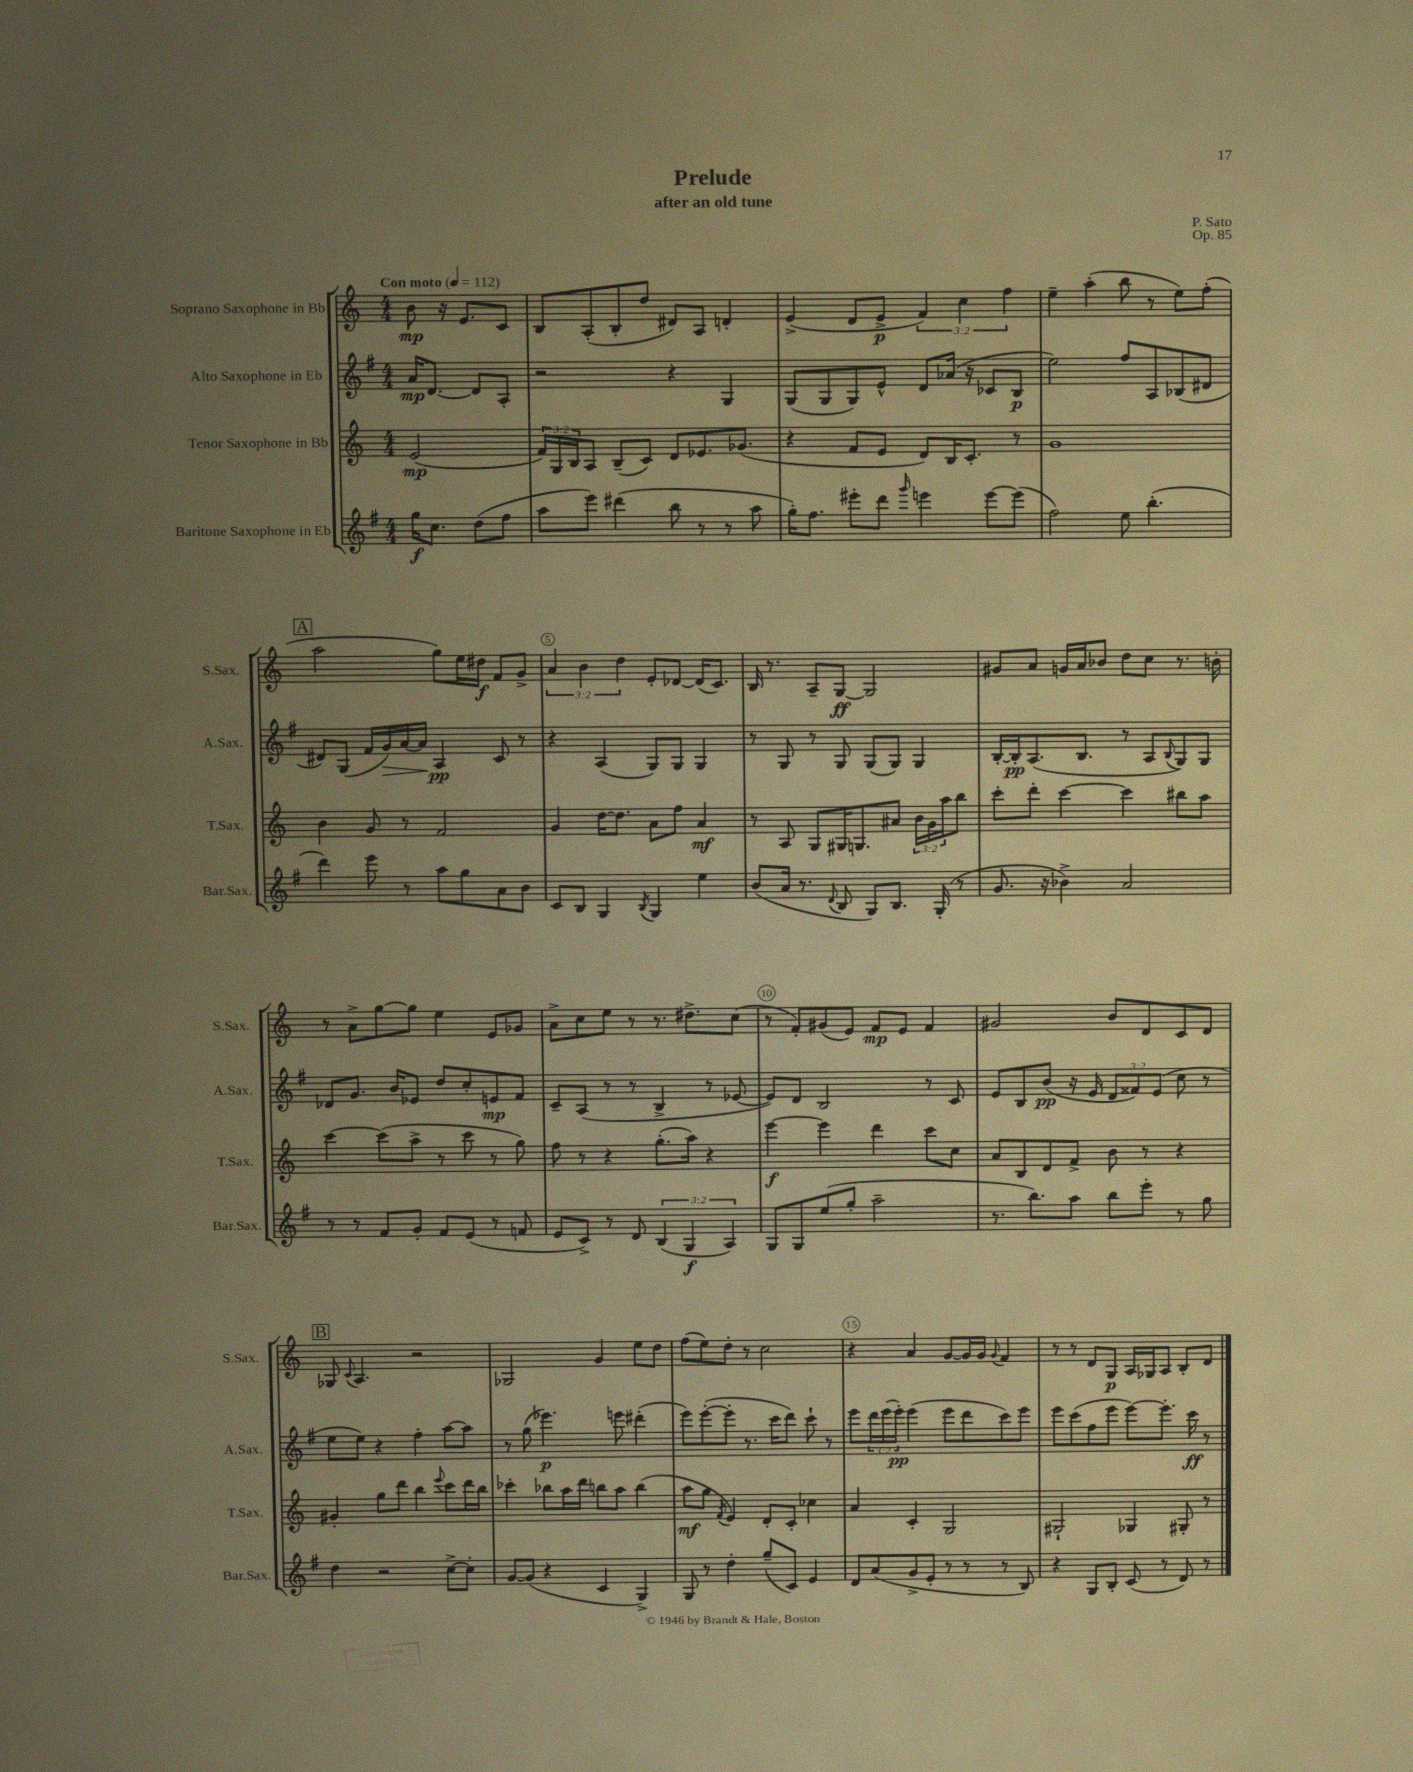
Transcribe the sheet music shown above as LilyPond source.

\header { title = "Prelude" composer = "P. Sato" subtitle = "after an old tune" opus = "Op. 85" }
<<
\new StaffGroup <<
\new Staff = "s0" \with { instrumentName = "Soprano Saxophone in Bb" shortInstrumentName = "S.Sax." } {
    \clef treble \key c \major \numericTimeSignature \time 4/4 \override Staff.TupletNumber.text = #tuplet-number::calc-fraction-text \partial 2 \tempo "Con moto" 4 = 112
    b'8\mp r16 e'8. c'8 |
    b8 a8-.( b8-. d''8 dis'8) a8 d'4-. |
    e'4->( d'8 e'8->\p \tuplet 3/2 { f'4) c''4 f''4 } |
    e''4-- a''4-.( b''8 r8 e''8) f''8-.( |
    \mark \markup { \box "A" } a''2 g''8) e''16 dis''16\f f'8 g'8-> |
    \tuplet 3/2 { a'4 b'4 d''4 } e'8-. des'8~ des'16( c'8.) |
    b16 r8. a8-- g8~\ff g2 |
    gis'8 a'8 g'16 a'16 bes'8 d''8 c''8 r8. b'16-. |
    r8 a'8-> g''8~ g''8 e''4 e'8 ges'8 |
    a'8-> c''8 e''8 r8 r8. dis''8.-> c''8( |
    r8 f'8-.) gis'8( e'8) f'8\mp e'8 f'4 |
    gis'2 b'8 d'8 c'8 d'8 |
    \mark \markup { \box "B" } ges8 \appoggiatura { c'8 } a4. r2 |
    ges2 g'4 e''8 d''8 |
    f''8( e''8) d''8-. r8 c''2 |
    r4 a'4 g'8~ g'16 g'16 \appoggiatura { g'8 } f'4 |
    r8 r8 d'8 g8\p a16 ges16 a8 b8-. d'8 \bar "|." |
}
\new Staff = "s1" \with { instrumentName = "Alto Saxophone in Eb" shortInstrumentName = "A.Sax." } {
    \clef treble \key g \major \numericTimeSignature \time 4/4 \override Staff.TupletNumber.text = #tuplet-number::calc-fraction-text \partial 2
    a'16\mp d'8.~ d'8 a8-. |
    r2 r4 g4 |
    g8( g8 g8) e'8-^ d'8 aes'16( r16 ces'8 b8\p |
    e''2) fis''8 a8 bes8( dis'8 |
    \mark \markup { \box "A" } dis'8) g8( fis'16 g'16\>) a'16~ a'16\! a4\pp c'8 r8 |
    r4 a4( g8) g8 g4 |
    r8 g8 r8 g8 g8( g8) g4 |
    b16~-. b16-.\pp a8.( b8. r8 a8 \appoggiatura { b8 } g8) g8 |
    des'8 g'8. b'16 ees'8 d''8 c''8-. e'8\mp fis'8 |
    c'8-- a8( r8 r8 b4-> r8 ees'8~ |
    ees'8) d'8 b2 r8 c'8 |
    e'8 b8 b'8\pp( r16 e'16 \tuplet 3/2 { d'8 fisis'8) e'8( } c''8 r8 |
    \mark \markup { \box "B" } e''8 e''8) r4 fis''4-. a''8~ a''8 |
    r8 g''8( ees'''4.\p) e'''8 dis'''4-.( |
    e'''8) e'''8~-.( e'''8-. r8. c'''16 d'''8) c'''8-! r8 |
    e'''8 \tuplet 3/2 { d'''16 e'''16( e'''16-.\pp) } e'''4( e'''8 d'''8 c'''8) e'''8 |
    e'''8 c'''8( fis''8 e'''8 e'''8~) e'''8.-. c'''16\ff r8 \bar "|." |
}
\new Staff = "s2" \with { instrumentName = "Tenor Saxophone in Bb" shortInstrumentName = "T.Sax." } {
    \clef treble \key c \major \numericTimeSignature \time 4/4 \override Staff.TupletNumber.text = #tuplet-number::calc-fraction-text \partial 2
    e'2\mp( |
    \tuplet 3/2 { f'16) g16 b16 } a8 b8--( c'8) d'8 ees'8. ges'8.( |
    r4 f'8 e'8 d'8) b16 c'8.-. r8 |
    g'1 |
    \mark \markup { \box "A" } b'4 g'8 r8 f'2 |
    g'4 d''16~ d''8. a'8 f''8 a'4\mf |
    r8 a8 g8 gis16 g8. ais'8 \tuplet 3/2 { b'16 g'16 a''16 } b''8 |
    c'''8-. d'''8-. c'''4~ c'''4 bis''8 a''8 |
    c'''4~ c'''8( a''8-> r8 c'''8 r8 g''8) |
    f''8 r8 r4 g''8.-.( a''16) r4 |
    e'''4~\f e'''4 d'''4 c'''8 c''8 |
    a'8 b8 d'8 f'8-> b'8 r8 r4 |
    \mark \markup { \box "B" } gis'4-. g''8 d'''8 b''4 \appoggiatura { e'''8 } c'''8 d'''16 b''16 |
    ces'''4-. bes''8 a''16 d'''16 b''8 a''8 b''4( |
    a''8\mf g''8 \acciaccatura { f'8 } e'4) d'8-. c'8-. ces''4 |
    a'4 c'4-. g2 |
    gis2-! ges4 gis8-. r8 \bar "|." |
}
\new Staff = "s3" \with { instrumentName = "Baritone Saxophone in Eb" shortInstrumentName = "Bar.Sax." } {
    \clef treble \key g \major \numericTimeSignature \time 4/4 \override Staff.TupletNumber.text = #tuplet-number::calc-fraction-text \partial 2
    g''16\f c''8. d''8( fis''8 |
    a''8 e'''8) dis'''4( b''8 r8 r8 a''8 |
    g''16-.) fis''8. eis'''8-. d'''8 \grace { g'''16 } e'''4 e'''8~ e'''8( |
    fis''2) e''8 b''4.-.( |
    \mark \markup { \box "A" } d'''4) e'''8 r8 a''8 g''8 a'8 b'8 |
    c'8 b8 g4 \acciaccatura { b8 } g4 e''4 |
    b'8( a'16 r8. \appoggiatura { d'8 } b8 g8) b8. g16-.( r8 |
    g'8. r16 bes'4->) a'2 |
    r8 r8 fis'8 g'8-. fis'8 e'8( r8 f'8 |
    e'8 c'8->) r8 d'8 \tuplet 3/2 { b4( g4\f a4) } |
    g8 g8 e''8( g''8-. a''2-- |
    r8. b''8.) a''8 b''8 e'''8-. r8 g''8 |
    \mark \markup { \box "B" } d''4 r2 c''8~-> c''8-. |
    g'8~ g'8( r4 c'4 g4->) |
    g8 r8 d''4-. g''8--( c'8) e'4 |
    d'8 a'8( g'8-> e'8-. r8 r8 r8 b8) |
    r4 g8 b8-. c'8( r8 d'8) r8 \bar "|." |
}
>>
>>
\layout { \context { \Score \override BarNumber.break-visibility = ##(#f #t #t) barNumberVisibility = #(every-nth-bar-number-visible 5) \override BarNumber.stencil = #(make-stencil-circler 0.1 0.3 ly:text-interface::print) } }
